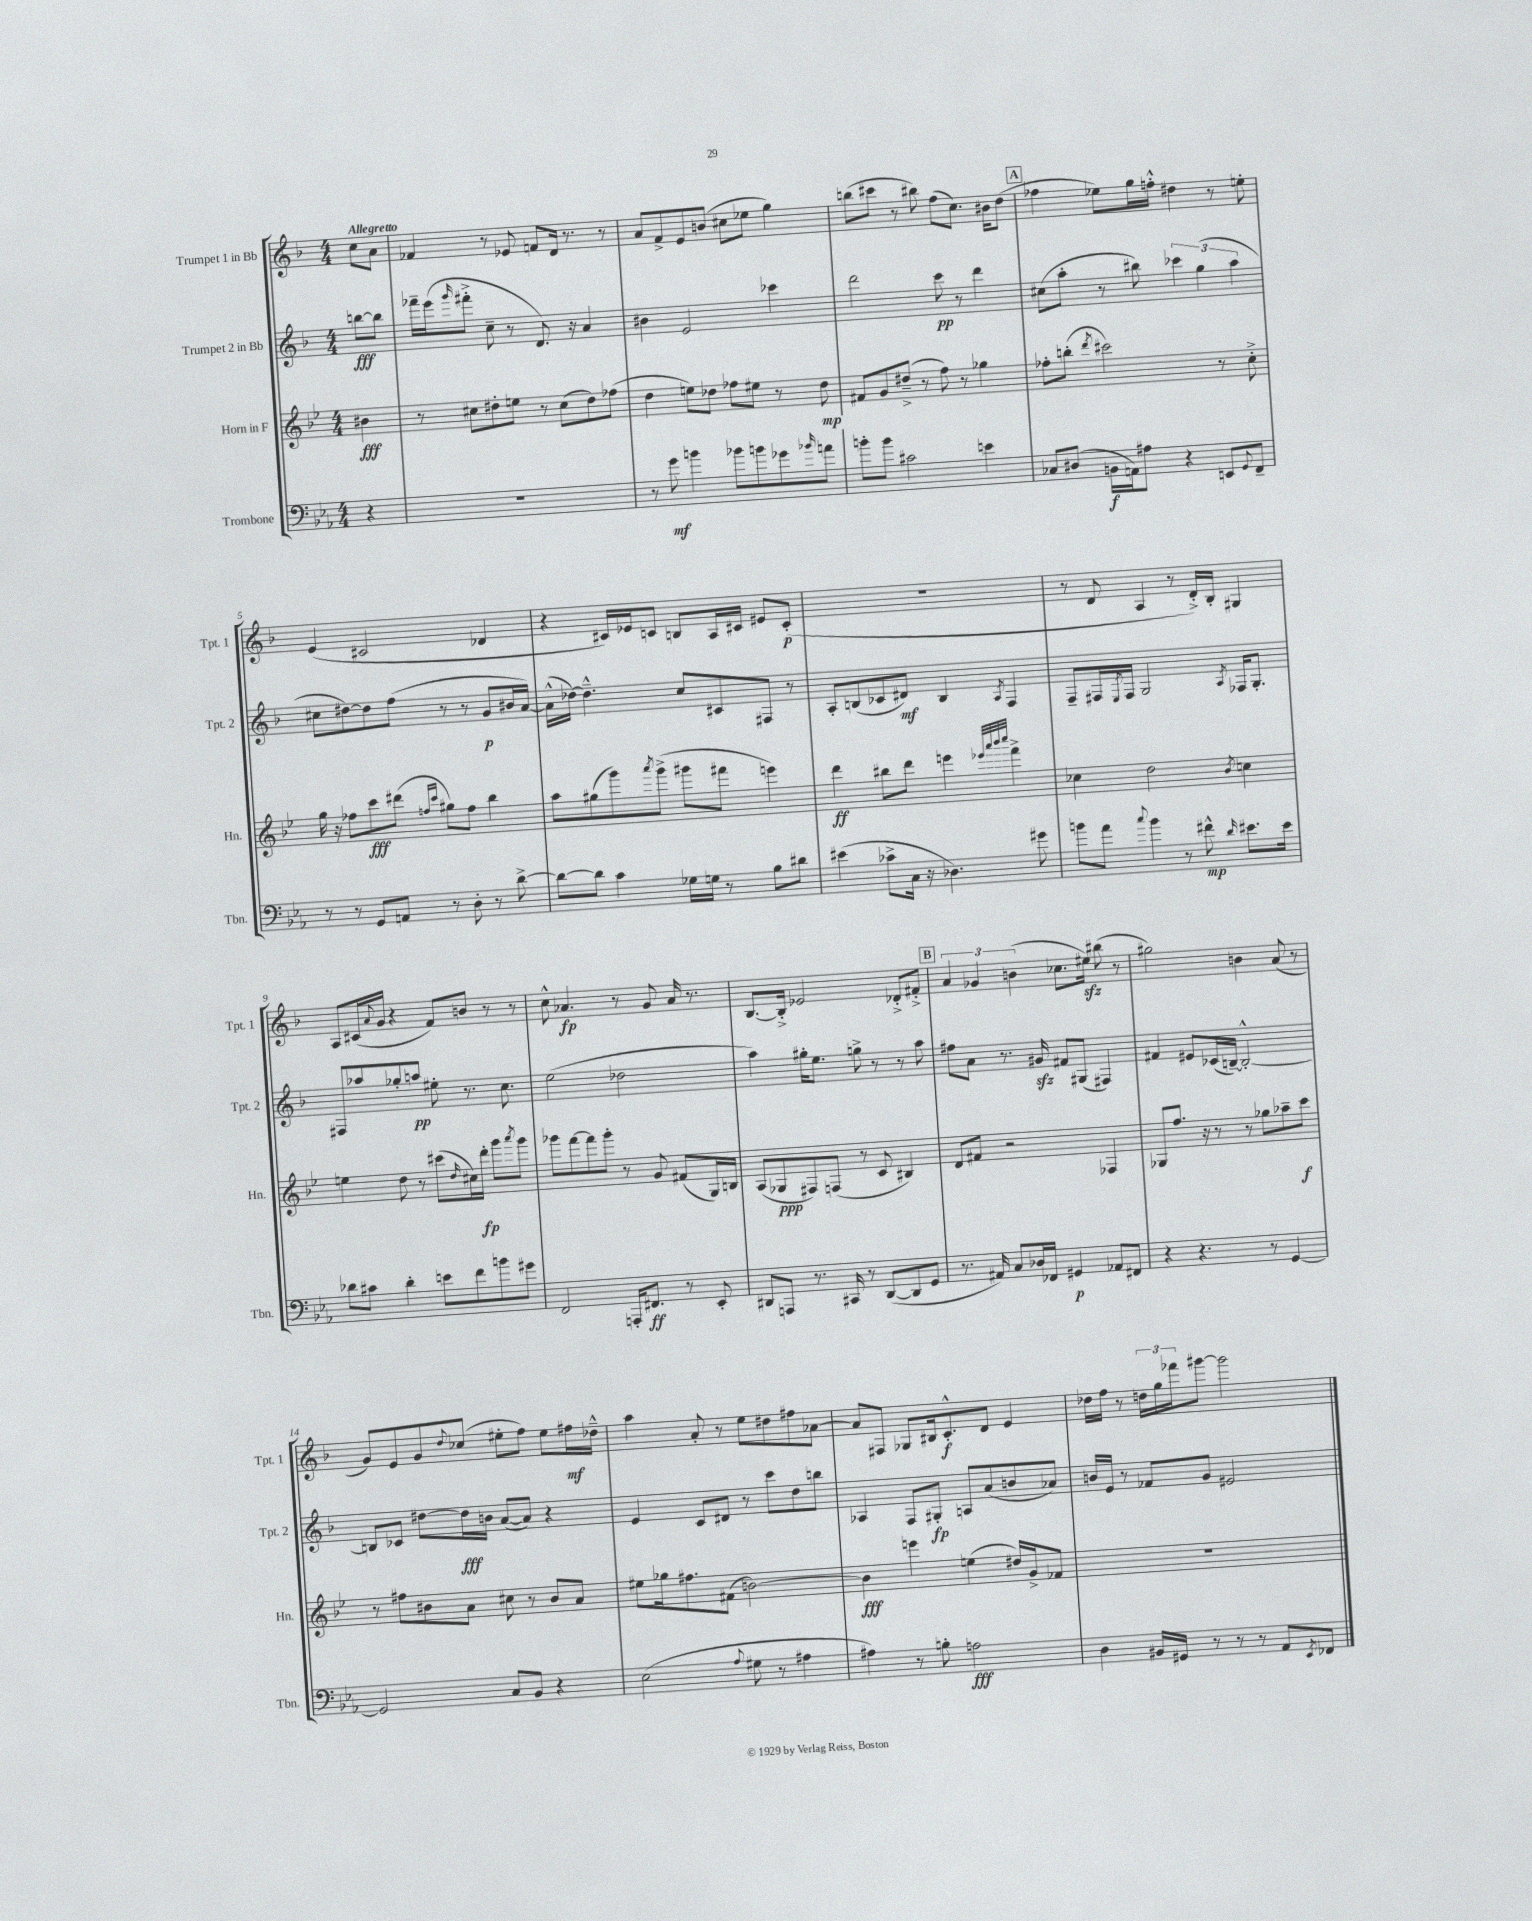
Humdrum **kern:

**kern	**kern	**kern	**kern
*staff4	*staff3	*staff2	*staff1
*clefF4	*clefG2	*clefG2	*clefG2
*k[b-e-a-]	*k[b-e-]	*k[b-]	*k[b-]
*M4/4	*M4/4	*M4/4	*M4/4
4r	4b#	[8bb	8cc
.	.	8bb]	8a
=	=	=	=
1r	8r	16fff-~	4f-
.	.	(16eee	.
.	.	16qqggg	.
.	8cc#	8fff#'^	.
.	8dd#'	8cc~	8r
.	8ee	8r	8e-
.	8r	8.d)	8f
.	(8cc#	.	16d
.	.	16r	8.r
.	8dd#)	4a	.
.	(8ff-	.	8r
=	=	=	=
8r	4dd	4b#	8a
8g	.	.	8f^
4b	8ee)	2e	8e
.	8dd-	.	(8b
8b-	8ff-	.	8cc#
8b	8ee#	.	8ee-
8g-	8r	4ccc-	4gg)
16qqb-	.	.	.
8a	8dd-	.	.
=	=	=	=
8b'	8f#	2ddd	(8bb
8b	8g	.	8ccc#
2c#	(8dd#~^	.	8r
.	8r	.	8bb#)
.	8ff)	8ccc	(8ff
.	8r	8r	8.cc)
4e	4gg-	4ddd	.
.	.	.	16b#
.	.	.	(8dd
=	=	=	=
8C-	8ff-'	(8cc#	4ff-
(8D#	(8bb'	8aa'	.
.	8qddd	.	.
16BB	2ccc#)	8r	8ee-)
16AA)	.	.	.
8A#	.	8bb#)	16gg
.	.	.	16ff'^^
4r	.	6ccc-	4dd#
.	.	(6gg	.
8EE	8r	.	8r
.	.	6aa	.
8qqGG	.	.	.
8FF~	8cc'^	.	8ee'
=	=	=	=
8r	16gg	8cc#	(4e
.	16r	.	.
8r	8ff-	[8dd#)	.
8GG	8ccc	8dd#]	2c#
8AA	(8ddd#	(8ff	.
.	16qqff	.	.
.	16qqccc	.	.
8r	8gg#)	8r	.
8D'	8ff	8r	.
8r	4bb-	8g	4d-
[8d^	.	16b#	.
.	.	[16a)	.
=	=	=	=
8d_	8aa	(16a^^]	4r
.	.	[16dd-)	.
8d]	(8gg#	4.dd-~^^]	.
4c	8ggg)	.	16c#)
.	.	.	16e-
.	8qaaa	.	.
.	(8ggg^	.	8c
16G-	8ggg#	8cc	8B
16G	.	.	.
8r	8fff#	8c#	16A
.	.	.	16c#
8B-	4eee)	8F#	8e#
8d#	.	8r	(8c#'
=	=	=	=
(4e#	4ddd	8A'	1r
.	.	(8B	.
8c-^	8bb#	8c-	.
16C	8ddd	8d#)	.
16r	.	.	.
4.D-)	4eee	4B	.
.	32qqeee-	.	.
.	32qqaaa	.	.
.	32qqbbb-	.	.
.	32qqcccc	8qA	.
.	4fff^	4F	.
8g#	.	.	.
=	=	=	=
8b	4cc-	8F~	8r
8a-	.	16F#	8d
.	.	8qE	.
.	.	16F#	.
8qqcc	.	.	.
4b	2dd	2G	4A
8r	.	.	8r
8f#^^	.	.	16d'^)
.	.	.	16B-'
16qqd	8qb-	8qA	.
8.e#	4cc	16F-	4G#
.	.	8.G'	.
16e#	.	.	.
=	=	=	=
8d-	4ee	8F#	8A
8c#	.	8aa-	(16c#
.	.	.	8qqa
.	.	.	16g
4d-'	8dd	8gg-'	4r
.	8r	8aa	.
8e	(8ccc#	8ee#'	8f)
.	16qqdd	.	.
8f	16cc#)	8.r	8b
.	16ddd'	.	.
8b	8ggg	.	8r
.	.	8.cc	.
.	8qaaa	.	.
8g#	8ggg	.	8r
=	=	=	=
2FF	8ggg-	(2ee	8cc^^
.	[8fff	.	4.a-
.	8fff]	.	.
.	8ggg-'	.	.
16AAA'	8r	2dd-	8r
8.FF#	.	.	.
.	8g	.	8g
8r	(8f#	.	16a-
.	.	.	8.r
8EE-'	16G)	.	.
.	16B	.	.
=	=	=	=
8DD#	(8A	4aa)	[8.B-
8AAA	8G-	.	.
.	.	.	16B-'^]
8.r	8F#)	16gg#'	2e-
.	.	8.ee	.
.	(8F	.	.
16CC#	.	.	.
8r	8r	8gg^	.
([8DD#	8c	8r	.
8DD#]	4B#)	8r	8d-'^
8GG	.	8aa	8f#'^
=	=	=	=
8.r	8d	8ff#	6a
.	8f#	8a	.
.	.	.	6g-
16AA#)	.	.	.
8C	2r	8.r	.
.	.	.	(6b
16D-	.	.	.
16FF-	.	16g#	.
4GG#	.	8f#	8.cc-
.	.	(8G#	.
.	.	.	16ee#)
8AA-	4F-	4F#)	(8bb#
8FF#	.	.	8r
=	=	=	=
4r	8G-	4f#	2gg#)
.	8.ff	.	.
4.r	.	8e#	.
.	16r	.	.
.	8r	(16c-	.
.	.	[16B~)	.
.	8r	2B'^^_	4b
8r	8gg-	.	.
[4GG	8aa-~	.	(8a
.	8ccc	.	8r
=	=	=	=
2GG]	8r	8B]	8g)
.	8ff#	8c-	8e
.	8b#	[8dd#	8g
.	.	.	8qqdd
.	8a	16dd#]	(8cc-
.	.	16b	.
8C	8cc#	([8a	8ee#'
8BB-	8r	8a])	8ff)
4r	8b#	4r	8ee#
.	8a	.	16ff#
.	.	.	16dd-~^^
=	=	=	=
(2E-	8ee#	4e	4aa
.	16gg-	.	.
.	8.ff#	.	.
.	.	8c	8a'
.	(8f#	8d#	8r
8qqA-	.	.	.
8G#	[2b)	8r	8ee
8r	.	8ccc	8dd#
4A#	.	8dd	8ff#
.	.	8bb	[8a-
=	=	=	=
4A#)	4b]	4A-	8a-]
.	.	.	8F#
8r	4eee	8F	8G-
8B'	.	8G#'	16B#
.	.	.	8.c'^^
2A	(4ee	8A	.
.	.	(8a	8d
.	16dd#)	8b	4e
.	16g^	.	.
.	8f-	8a-)	.
=	=	=	=
4D	1r	16b	16dd-
.	.	16e	16ff
.	.	8r	8r
16BB#	.	8f-	24dd
.	.	.	24gg
16GG#	.	.	.
.	.	.	24fff-
8r	.	8g	[8ggg#
8r	.	2e#	2ggg#]
8r	.	.	.
8AA-	.	.	.
8qEE-	.	.	.
8FF-	.	.	.
==	==	==	==
*-	*-	*-	*-
